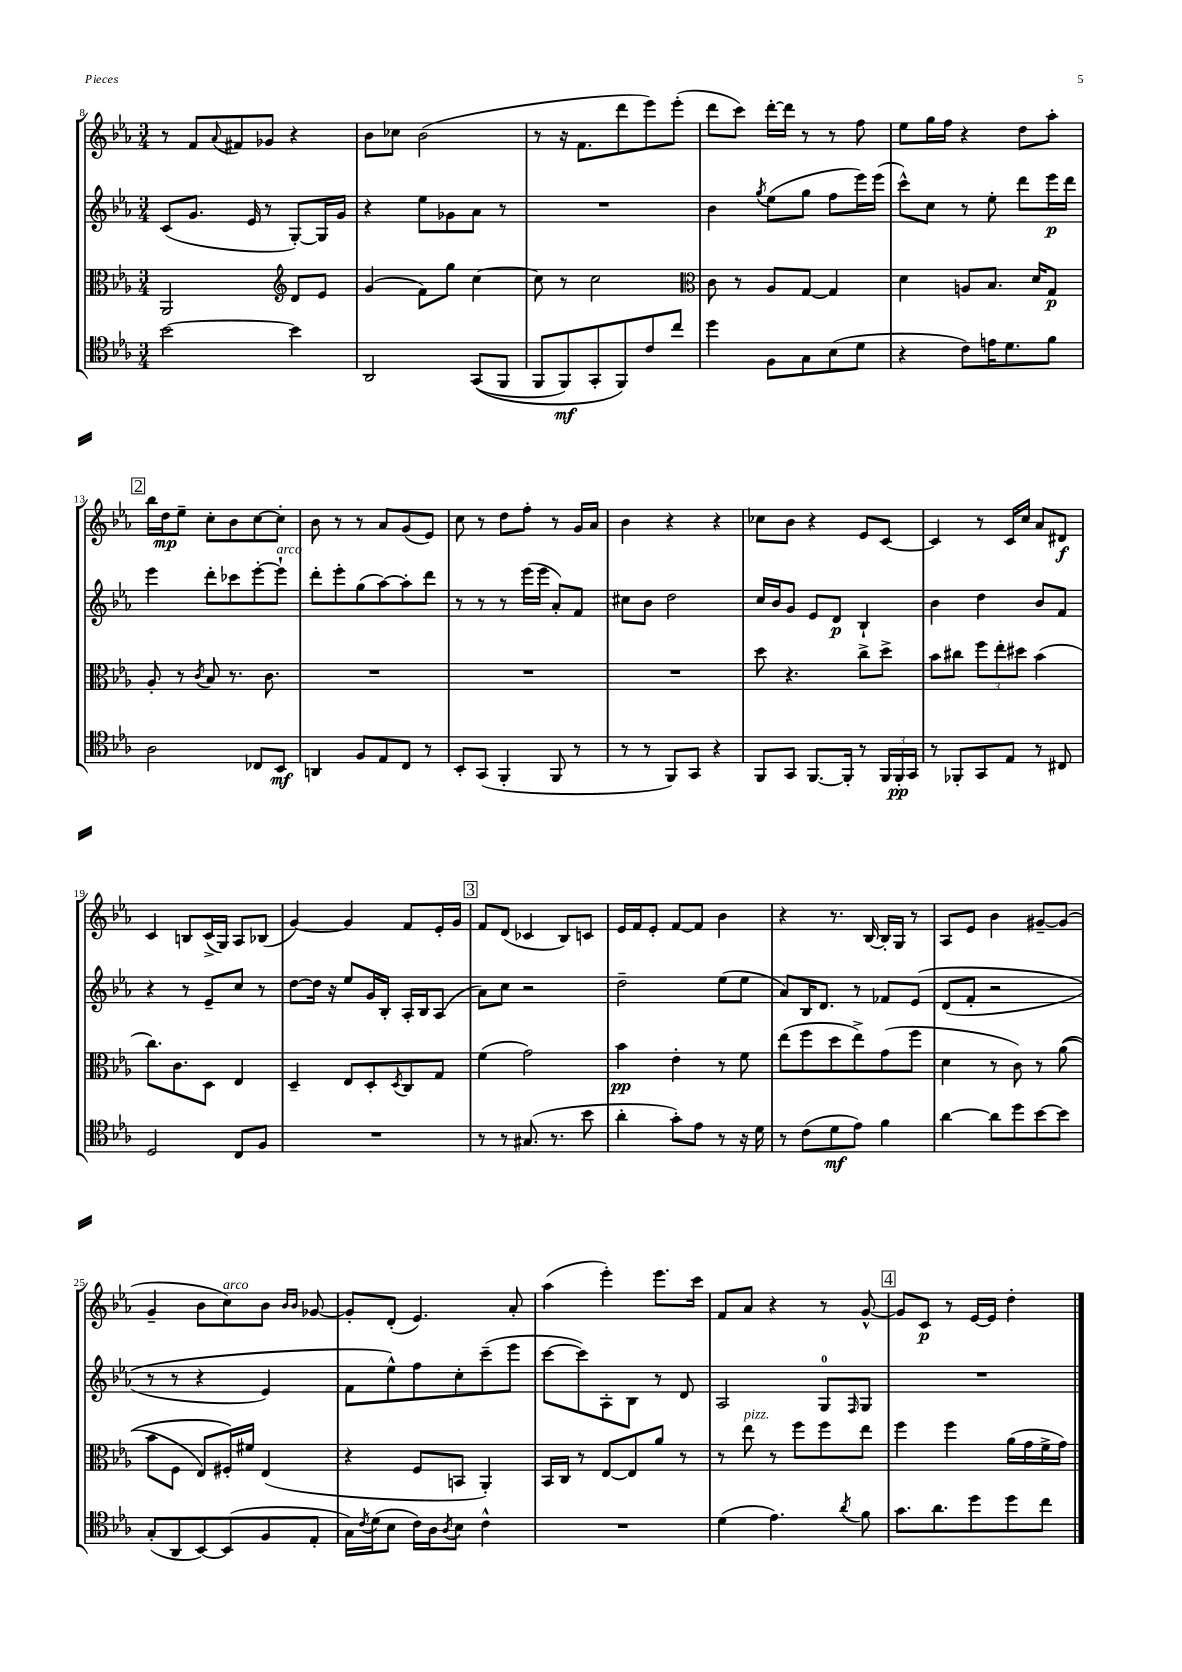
<<
\new StaffGroup <<
\new Staff = "s0" {
    \clef treble \key ees \major \numericTimeSignature \time 3/4
    r8 f'8 \appoggiatura { aes'8 } fis'8 ges'8 r4 |
    bes'8 ces''8 bes'2( |
    r8 r16 f'8. d'''8 ees'''8) ees'''8-.( |
    d'''8 c'''8) d'''16~-. d'''16 r8 r8 f''8 |
    ees''8 g''16 f''16 r4 d''8 aes''8-. |
    \mark \markup { \box "2" } bes''16 d''16\mp ees''8-- c''8-. bes'8 c''8~ c''8-. |
    bes'8 r8 r8 aes'8 g'8( ees'8) |
    c''8 r8 d''8 f''8-. r8 g'16 aes'16 |
    bes'4 r4 r4 |
    ces''8 bes'8 r4 ees'8 c'8~ |
    c'4 r8 c'16 c''16 aes'8 dis'8\f |
    c'4 b8 c'16->( g16) aes8 bes8( |
    g'4~) g'4 f'8 ees'16-. g'16 |
    \mark \markup { \box "3" } f'8 d'8( ces'4 bes8) c'8 |
    ees'16 f'16 ees'8-. f'8~ f'8 bes'4 |
    r4 r8. bes16~ bes16-. g16 r8 |
    aes8 ees'8 bes'4 gis'8~-- gis'8( |
    g'4-- bes'8 c''8^\markup { \italic "arco" }) bes'8 \grace { bes'16 bes'16 } ges'8~ |
    ges'8-. d'8-.( ees'4.) aes'8-. |
    aes''4( ees'''4-.) ees'''8. c'''16 |
    f'8 aes'8 r4 r8 g'8~-^ |
    \mark \markup { \box "4" } g'8 c'8\p r8 ees'16~ ees'16 d''4-. \bar "|." |
}
\new Staff = "s1" {
    \clef treble \key ees \major \numericTimeSignature \time 3/4
    c'8( g'8. ees'16 r8 g8~-.) g16 g'16 |
    r4 ees''8 ges'8 aes'8 r8 |
    R2. |
    bes'4 \acciaccatura { g''8 } ees''8( g''8 f''8 ees'''16) ees'''16( |
    c'''8-^) c''8 r8 ees''8-. d'''8 ees'''16\p d'''16 |
    \mark \markup { \box "2" } ees'''4 d'''8-. ces'''8 ees'''8~-. ees'''8-!^\markup { \italic "arco" } |
    d'''8-. ees'''8-. g''8( aes''8~) aes''8-. d'''8 |
    r8 r8 r8 ees'''16( ees'''16 aes'8-.) f'8 |
    cis''8 bes'8 d''2 |
    c''16 bes'16 g'8 ees'8 d'8\p bes4-! |
    bes'4 d''4 bes'8 f'8 |
    r4 r8 ees'8-- c''8 r8 |
    d''8~ d''16 r16 ees''8 g'16 bes16-. aes16-. bes16 aes8( |
    \mark \markup { \box "3" } aes'8) c''8 r2 |
    d''2-- ees''8( ees''8 |
    aes'8) bes16 d'8. r8 fes'8 ees'8\( |
    d'8( f'8-. r2 |
    r8 r8 r4 ees'4) |
    f'8 ees''8-^\) f''8 c''8-. c'''8--( ees'''8 |
    c'''8~ c'''8) aes8-. bes8 r8 d'8 |
    aes2 g8-0 \grace { f16 } g8 |
    \mark \markup { \box "4" } R2. \bar "|." |
}
\new Staff = "s2" {
    \clef alto \key ees \major \numericTimeSignature \time 3/4
    aes,2 \clef treble d'8 ees'8 |
    g'4( f'8) g''8 c''4~ |
    c''8 r8 c''2 |
    \clef alto c'8 r8 aes8 g8~ g4 |
    d'4 a8 bes8. d'16 g8\p |
    \mark \markup { \box "2" } aes8-. r8 \acciaccatura { c'8 } bes8 r8. c'8. |
    R2. |
    R2. |
    R2. |
    d''8 r4. c''8-> d''8-> |
    bes'8 cis''8 \tuplet 3/2 { f''8 ees''8-. dis''8 } bes'4( |
    c''8.) c'8. d8 ees4 |
    d4-- ees8 d8-. \acciaccatura { d8 } c8 g8 |
    \mark \markup { \box "3" } f'4( g'2) |
    bes'4\pp ees'4-. r8 f'8 |
    ees''8( f''8 d''8 ees''8->) g'8( f''8 |
    d'4 r8 c'8) r8 aes'8(\( |
    bes'8 f8 ees8) fis16-.\) fis'16 ees4( |
    r4 f8 b,8 aes,4-.) |
    bes,16 c16 r8 ees8~ ees8 aes'8 r8 |
    r8 ees''8^\markup { \italic "pizz." } r8 f''8 f''8 ees''8 |
    \mark \markup { \box "4" } f''4 f''4 aes'16( g'16 f'16-> g'16) \bar "|." |
}
\new Staff = "s3" {
    \clef tenor \key ees \major \numericTimeSignature \time 3/4
    bes'2~ bes'4 |
    aes,2 g,8(\( f,8 |
    f,8 f,8\mf) g,8-. f,8\) c'8 c''8 |
    d''4 f8 g8 bes8( d'8 |
    r4 c'8) e'16 d'8. f'8 |
    \mark \markup { \box "2" } aes2 ces8 bes,8\mf |
    a,4 f8 ees8 c8 r8 |
    bes,8-. g,8( f,4-. f,8 r8 |
    r8 r8 f,8) g,8 r4 |
    f,8 g,8 f,8.~ f,16-. r8 \tuplet 3/2 { f,16 f,16-.\pp g,16 } |
    r8 fes,8-. g,8 ees8 r8 cis8 |
    d2 c8 f8 |
    R2. |
    \mark \markup { \box "3" } r8 r8 gis8.( r8. bes'8 |
    aes'4-. g'8-.) ees'8 r8 r16 d'16 |
    r8 c'8( d'8\mf ees'8) f'4 |
    aes'4~ aes'8 d''8 bes'8~ bes'8 |
    g8-.( aes,8 bes,8~) bes,8( f8 ees8-. |
    g16) \acciaccatura { c'8 } d'16( bes8 c'16) aes16 \acciaccatura { aes8 } bes8 c'4-^ |
    R2. |
    d'4( ees'4.) \acciaccatura { aes'8 } f'8 |
    \mark \markup { \box "4" } g'8. aes'8. d''8 d''8 c''8 \bar "|." |
}
>>
>>
\layout { \context { \Score currentBarNumber = #8 } }
